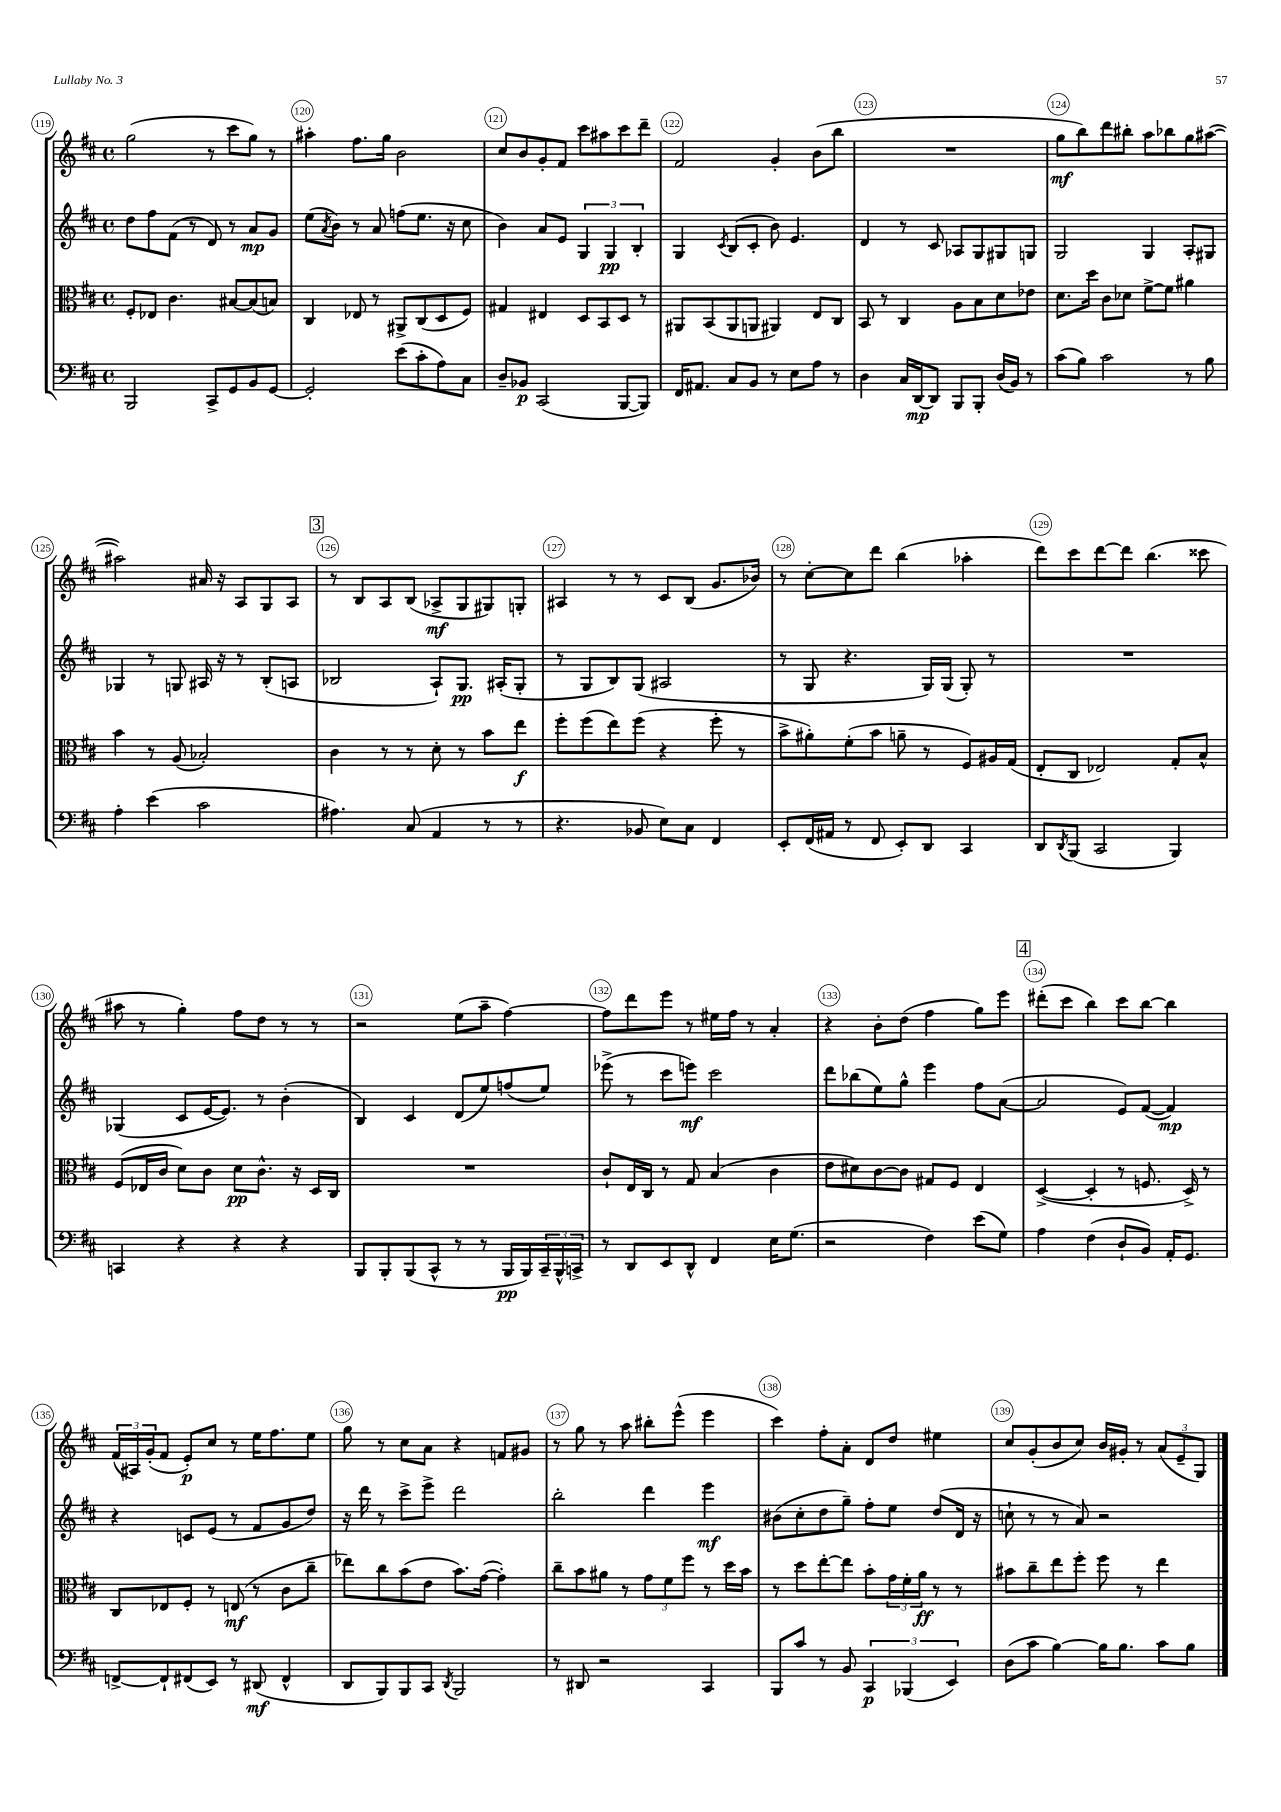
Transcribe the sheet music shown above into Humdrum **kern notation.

**kern	**kern	**kern	**kern
*staff4	*staff3	*staff2	*staff1
*clefF4	*clefC3	*clefG2	*clefG2
*k[f#c#]	*k[f#c#]	*k[f#c#]	*k[f#c#]
*M4/4	*M4/4	*M4/4	*M4/4
*met(c)	*met(c)	*met(c)	*met(c)
2BBB	8F#'	8dd	(2gg
.	8E-	8ff#	.
.	4.c#	(8f#	.
.	.	8r	.
8CC#^	.	8d)	8r
8GG	[8B#	8r	8ccc#
8BB	(8B#]	8a	8gg)
[8GG	8B)	8g	8r
=	=	=	=
2GG']	4C#	(8ee	4aa#'
.	.	8qa	.
.	.	8b)	.
.	8E-	8r	8.ff#
.	8r	8a	.
.	.	.	16gg
(8e	8AA#^	(8ff	2b
8c#'	(8C#	8.ee	.
8A)	8D	.	.
.	.	16r	.
8C#	8F#)	8cc#	.
=	=	=	=
8D~	4G#	4b)	8cc#
8BB-	.	.	8b
(2CC#	4E#	8a	8g'
.	.	8e	8f#
.	8D	6G	8ccc#
.	8BB	.	8aa#
.	.	6G	.
[8BBB	8D	.	8ccc#
.	.	6B'	.
8BBB])	8r	.	8ddd~
=	=	=	=
16FF#	8AA#	4G	2f#
8.AA#	.	.	.
.	(8BB	.	.
.	.	8qc#	.
8C#	8AA#	(8B	.
8BB	8AA	8c#'	.
8r	4AA#)	8b)	4g'
8E	.	4.e	.
8A	8E	.	(8b
8r	8C#	.	8bb
=	=	=	=
4D	8BB	4d	1r
.	8r	.	.
16C#	4C#	8r	.
[16DD	.	.	.
8DD]	.	8c#	.
8BBB	8A	8A-	.
8BBB'	8B	8G	.
(16D	8d	8G#	.
16BB)	.	.	.
8r	8e-	8G	.
=	=	=	=
(8c#	8.d	2G	8gg
8B)	.	.	8bb)
.	16dd	.	.
2c#	8c#	.	8ddd
.	8d-	.	8bb#'
.	[8f#^	4G	8aa
.	8f#]	.	8bb-
8r	4a#	8A'	8gg
8B	.	8G#	([8aa#
=	=	=	=
4A'	4b	4G-	2aa#])
(4e	8r	8r	.
.	(8A	8G	.
2c#	2B-')	16A#	16a#
.	.	16r	16r
.	.	8r	8A
.	.	(8B'	8G
.	.	8A	8A
=	=	=	=
4.A#)	4c#	2B-	8r
.	.	.	8B
.	8r	.	8A
(8C#	8r	.	(8B
4AA	8d'	8A`)	8A-^
.	8r	8.G	8G
8r	8b	.	8G#)
.	.	(16A#'	.
8r	8ee	8G'	8G'
=	=	=	=
4.r	8ff#'	8r	4A#
.	(8ff#	8G	.
.	8ee)	8B)	8r
8BB-	(8ff#	(8G	8r
8E)	4r	2A#	8c#
8C#	.	.	(8B
4FF#	8ff#'	.	8.g
.	8r	.	.
.	.	.	16b-)
=	=	=	=
8EE'	8b^	8r	8r
(16FF#	8a#')	8G	[8cc#'
16AA#	.	.	.
8r	(8f#'	4.r	8cc#]
8FF#	8b	.	8ddd
8EE')	8a~	.	(4bb
8DD	8r	16G)	.
.	.	(16G	.
4CC#	8F#)	8G')	4aa-'
.	16A#	8r	.
.	(16G	.	.
=	=	=	=
8DD	8E'	1r	8ddd)
8qDD	.	.	.
(8BBB	8C#	.	8ccc#
2CC#	2E-)	.	[8ddd
.	.	.	8ddd]
.	.	.	(4.bb
4BBB)	8G'	.	.
.	8B^^	.	8ccc##
=	=	=	=
4CC	(8F#	(4G-	8aa#
.	16E-	.	8r
.	16c#	.	.
4r	8d)	8c#	4gg')
.	8c#	[16e	.
.	.	8.e])	.
4r	8d	.	8ff#
.	8.c#^^	8r	8dd
4r	.	(4b'	8r
.	16r	.	.
.	16D	.	8r
.	16C#	.	.
=	=	=	=
8BBB	1r	4B)	2r
8BBB'	.	.	.
(8BBB	.	4c#	.
8CC#^^	.	.	.
8r	.	(8d	(8ee
8r	.	8ee)	8aa~
16BBB	.	(8ff	[4ff#)
16BBB)	.	.	.
24CC#~	.	8ee)	.
24BBB^^	.	.	.
24CC^	.	.	.
=	=	=	=
8r	8c#`	(8eee-^	8ff#]
8DD	16E	8r	8ddd
.	16C#	.	.
8EE	8r	8ccc#	8eee
8DD^^	8G	8eee)	8r
4FF#	(4B	2ccc#	16ee#
.	.	.	16ff#
.	.	.	8r
16E	4c#	.	4a'
(8.G	.	.	.
=	=	=	=
2r	8e	8ddd	4r
.	8d#)	(8bb-	.
.	[8c#	8ee)	8b'
.	8c#]	8gg^^	(8dd
4F#)	8G#	4eee	4ff#
.	8F#	.	.
(8e	4E	8ff#	8gg)
8G)	.	([8a	8eee
=	=	=	=
4A	([4D^	2a]	(8ddd#'
.	.	.	8ccc#
(4F#	4D']	.	4bb)
8D`	8r	8e)	8ccc#
8BB)	8.F	([8f#	[8bb
16AA'	.	4f#])	4bb]
8.GG	16D^)	.	.
.	8r	.	.
=	=	=	=
[8FF^	8C#	4r	(24f#
.	.	.	24A#)
.	.	.	(24g'
8FF`]	8E-	.	8f#
(8FF#	8F#'	8c	8e')
8EE)	8r	(8e	8cc#
8r	(8E	8r	8r
(8DD#	8r	8f#	16ee
.	.	.	8.ff#
4FF#^^	8c#	8g	.
.	8cc#~	8dd)	8ee
=	=	=	=
8DD	8ee-)	16r	8gg
.	.	16ddd	.
8BBB)	8cc#	8r	8r
8BBB	(8b	8ccc#^	8cc#
8CC#	8e	8eee^	8a
8qDD	.	.	.
2BBB	8.b)	2ddd	4r
.	([16g	.	.
.	4g'])	.	8f
.	.	.	8g#
=	=	=	=
8r	8cc#~	2bb'	8r
8DD#	8b	.	8gg
2r	8a#	.	8r
.	8r	.	8aa
.	12g	4ddd	8bb#'
.	12f#	.	.
.	.	.	(8eee^^
.	12ff#	.	.
4CC#	8r	4eee	4eee
.	16dd	.	.
.	16b	.	.
=	=	=	=
8BBB	8r	(8b#	4ccc#)
8c#	8dd	8cc#'	.
8r	[8ee'	8dd	8ff#'
8BB	8ee]	8gg~)	8a'
6CC#	8b'	8ff#'	8d
.	24g	8ee	8dd
(6BBB-	24f#'	.	.
.	24a	.	.
.	8r	(8dd	4ee#
6EE)	.	.	.
.	8r	16d	.
.	.	16r	.
=	=	=	=
(8D	8b#	8cc`	8cc#
8c#	8cc#~	8r	(8g'
[4B)	8ee	8r	8b
.	8ff#'	8a)	8cc#)
16B]	8ff#	2r	16b
8.B	.	.	16g#'
.	8r	.	8r
8c#	4ee	.	(12a
.	.	.	12e~
8B	.	.	.
.	.	.	12G)
==	==	==	==
*-	*-	*-	*-
